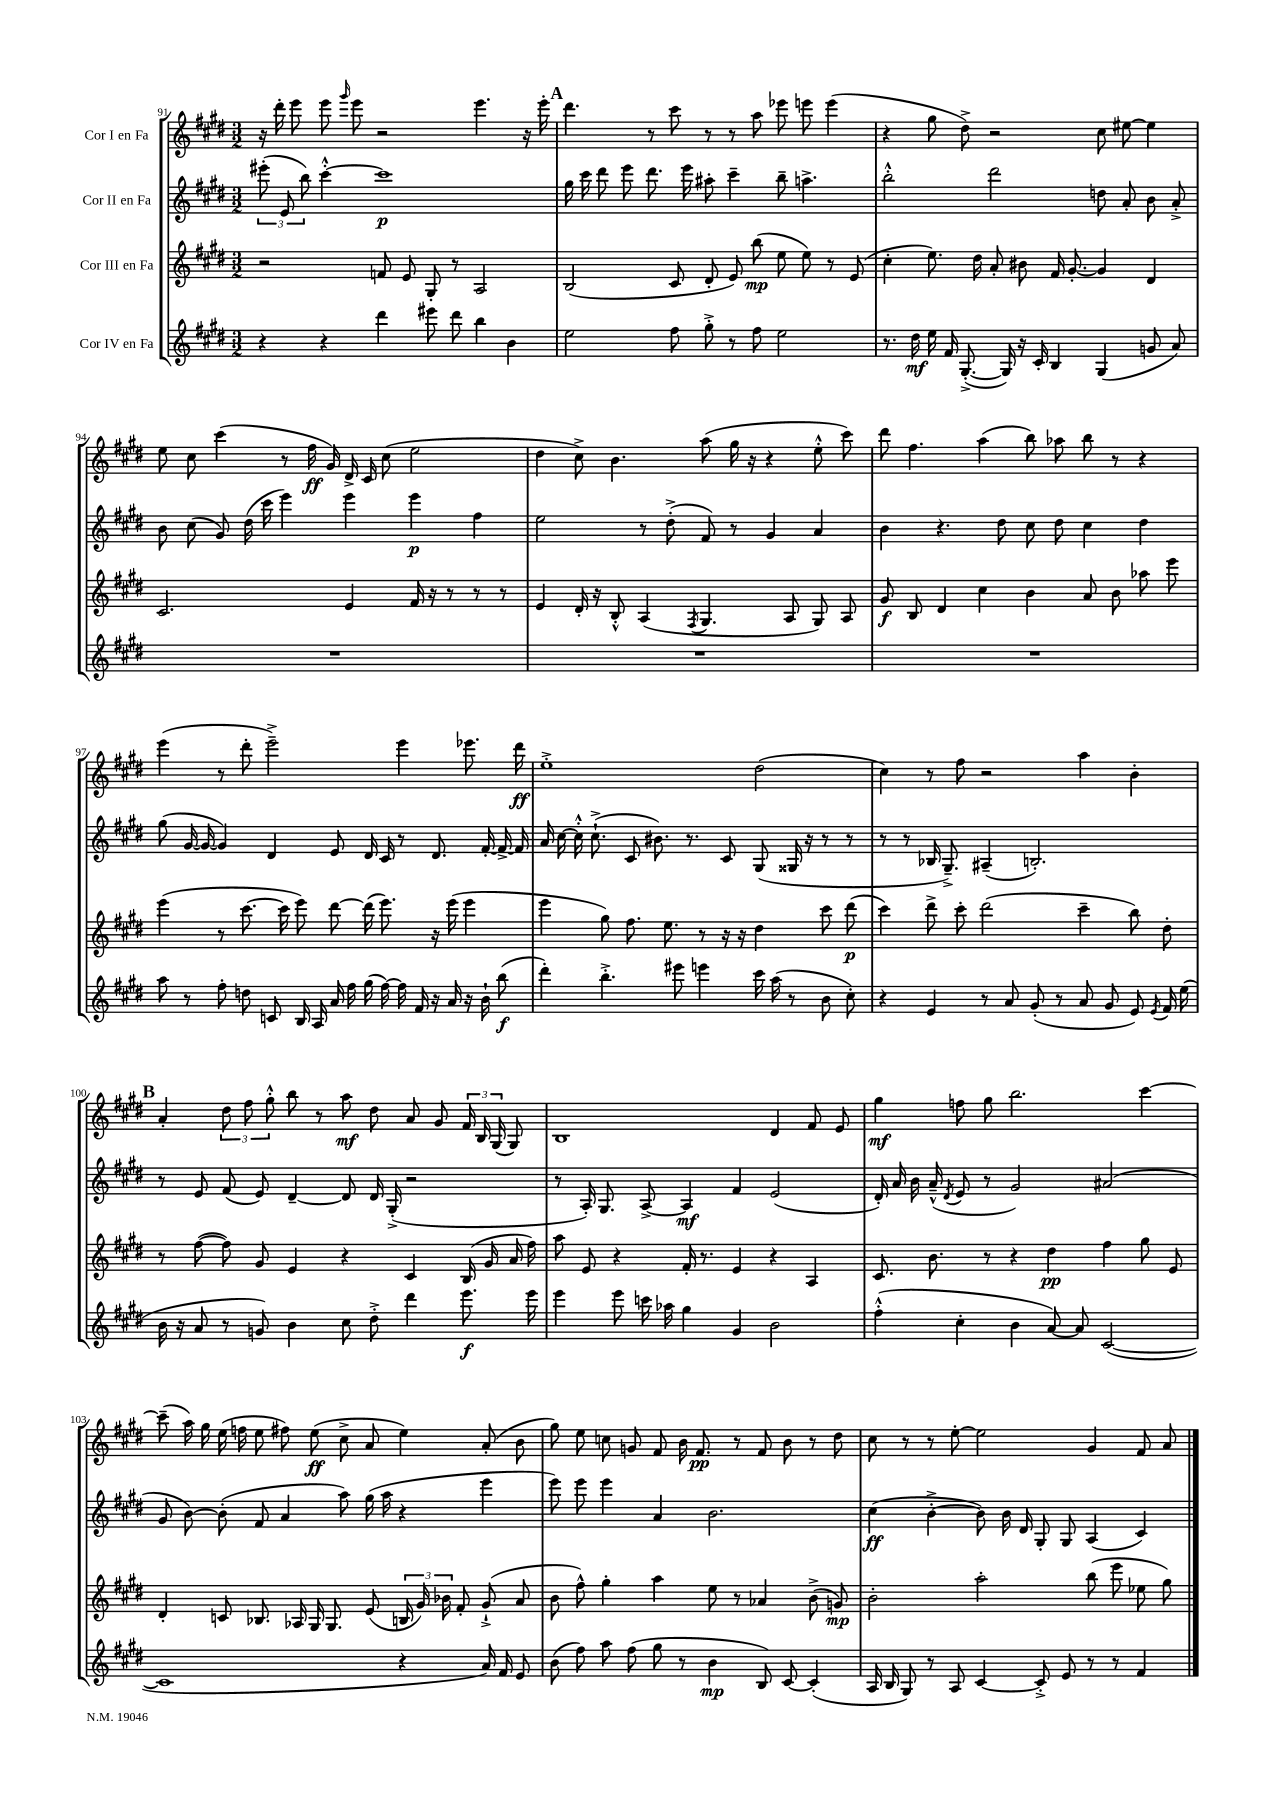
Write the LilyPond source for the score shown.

<<
\new StaffGroup <<
\new Staff = "s0" \with { instrumentName = "Cor I en Fa" } {
    \clef treble \key e \major \numericTimeSignature \time 3/2
    \autoBeamOff r16 dis'''16-. e'''8 e'''8 \grace { gis'''16 } e'''8 r2 e'''4. r16 e'''16-. |
    \mark \markup { \bold "A" } dis'''4. r8 cis'''8 r8 r8 a''8 ees'''8 e'''8 e'''4( |
    r4 gis''8 dis''8->) r2 cis''8 eis''8~ eis''4 |
    e''8 cis''8 cis'''4( r8 fis''16\ff gis'16) dis'16-> cis'16 cis''8( e''2 |
    dis''4 cis''8->) b'4. a''8( gis''16 r16 r4 e''8-.-^ cis'''8) |
    dis'''8 fis''4. a''4( b''8) aes''8 b''8 r8 r4 |
    e'''4( r8 dis'''8-. e'''2--->) e'''4 ees'''8. dis'''16\ff |
    e''1-.-> dis''2( |
    cis''4) r8 fis''8 r2 a''4 b'4-. |
    \mark \markup { \bold "B" } a'4-. \tuplet 3/2 { dis''8 fis''8 gis''8-.-^ } b''8 r8 a''8\mf dis''8 a'8 gis'8 \tuplet 3/2 { fis'16 b16 gis16( } gis8) |
    b1 dis'4 fis'8 e'8 |
    gis''4\mf f''8 gis''8 b''2. cis'''4~ |
    cis'''8--( a''16) gis''16 e''16( f''16 e''8 fis''8) e''8\ff( cis''8-> a'8 e''4) a'8-.( b'8 |
    gis''8) e''8 c''8 g'8 fis'8 b'16 fis'8.\pp r8 fis'8 b'8 r8 dis''8 |
    cis''8 r8 r8 e''8~-. e''2 gis'4 fis'8 a'8 \bar "|." |
}
\new Staff = "s1" \with { instrumentName = "Cor II en Fa" } {
    \clef treble \key e \major \numericTimeSignature \time 3/2
    \autoBeamOff \tuplet 3/2 { eis'''8-.( e'8 b''8) } cis'''4~-.-^ cis'''1\p |
    \mark \markup { \bold "A" } gis''16 cis'''16 dis'''8 e'''8 dis'''8. e'''16 ais''8-. cis'''4-- b''8-- a''4.-> |
    b''2-.-^ dis'''2 d''8 a'8-. b'8 a'8-.-> |
    b'8 cis''8( gis'8) dis''16( cis'''16 e'''4) e'''4 e'''4\p fis''4 |
    e''2 r8 dis''8-.->( fis'8) r8 gis'4 a'4 |
    b'4 r4. dis''8 cis''8 dis''8 cis''4 dis''4 |
    gis''8( gis'16~ gis'16~ gis'4) dis'4 e'8 dis'16 cis'16 r8 dis'8. fis'16~-. fis'16~-> fis'16 |
    a'16 cis''16~ cis''16-.-^ cis''8.-!->( cis'8 bis'8.) r8. cis'8 gis8( gisis16 r16 r8 r8 |
    r8 r8 bes16 gis8.--->) ais4--( b2.-.) |
    \mark \markup { \bold "B" } r8 e'8 fis'8( e'8) dis'4~-- dis'8 dis'16 gis16-.->( r2 |
    r8 a16-.) gis8. a8~-> a4\mf fis'4 e'2( |
    dis'16-.) a'16 b'16 a'16---^( \acciaccatura { dis'8 } e'8 r8 gis'2) ais'2( |
    gis'8 b'8~) b'8-.( fis'8 a'4 a''8) gis''16( a''16 r4 e'''4 |
    e'''8) e'''8 e'''4 a'4 b'2. |
    cis''4\ff( b'4~-.-> b'8) b'16 dis'16 gis8-. gis8 a4( cis'4) \bar "|." |
}
\new Staff = "s2" \with { instrumentName = "Cor III en Fa" } {
    \clef treble \key e \major \numericTimeSignature \time 3/2
    \autoBeamOff r2 f'8 e'8 gis8-. r8 a2 |
    \mark \markup { \bold "A" } b2( cis'8 dis'8-. e'8) b''8\mp( e''8 e''8) r8 e'8( |
    cis''4-. e''8.) dis''16 a'8-. bis'8 fis'16 gis'8.~-. gis'4 dis'4 |
    cis'2. e'4 fis'16 r16 r8 r8 r8 |
    e'4 dis'16-. r16 b8-.-^ a4( \acciaccatura { fis8 } gis4. a8 gis8) a8 |
    gis'8\f b8 dis'4 cis''4 b'4 a'8 b'8 aes''8 e'''8 |
    e'''4( r8 cis'''8.~ cis'''16 e'''8) dis'''8~ dis'''16( e'''8.) r16 e'''16( e'''4 |
    e'''4 gis''8) fis''8. e''8. r8 r16 r16 dis''4 cis'''8 dis'''8\p( |
    cis'''4) dis'''8-> cis'''8-. dis'''2( cis'''4-- b''8) dis''8-. |
    \mark \markup { \bold "B" } r8 fis''8~( fis''8) gis'8 e'4 r4 cis'4 b16( gis'16 a'16 fis''16) |
    a''8 e'8 r4 fis'16-. r8. e'4 r4 a4 |
    cis'8. b'8. r8 r4 dis''4\pp fis''4 gis''8 e'8 |
    dis'4-. c'8 bes8. aes16 gis16 gis8. e'8( \tuplet 3/2 { b16 gis'16) bes'16 } fis'8-. gis'8-!->( a'8 |
    b'8 fis''8-^) gis''4-. a''4 e''8 r8 aes'4 b'8->( g'8\mp) |
    b'2-. a''2-. b''8( e'''8 ees''8 gis''8) \bar "|." |
}
\new Staff = "s3" \with { instrumentName = "Cor IV en Fa" } {
    \clef treble \key e \major \numericTimeSignature \time 3/2
    \autoBeamOff r4 r4 dis'''4 eis'''8 dis'''8 b''4 b'4 |
    \mark \markup { \bold "A" } e''2 fis''8 gis''8-.-> r8 fis''8 e''2 |
    r8. dis''16\mf e''16 fis'16 gis8.~-.->( gis16) r16 cis'16-. b4 gis4( g'8 a'8) |
    R1. |
    R1. |
    R1. |
    a''8 r8 fis''8-. d''8 c'8 b16 a16 a'16 fis''16 gis''16( fis''16~) fis''16 fis'16 r16 a'16 r16 b'16-! b''8\f( |
    dis'''4-.) b''4.-.-> eis'''8 e'''4 cis'''16 a''16( r8 b'8 cis''8-.) |
    r4 e'4 r8 a'8 gis'8-.( r8 a'8 gis'8 e'8) \acciaccatura { e'8 } fis'16 e''16( |
    \mark \markup { \bold "B" } b'16 r16 a'8 r8 g'8) b'4 cis''8 dis''8-.-> dis'''4 e'''8.\f e'''16 |
    e'''4 e'''8 c'''16 aes''16 gis''4 gis'4 b'2 |
    fis''4-.-^( cis''4-. b'4 a'8~) a'8 cis'2~( |
    cis'1 r4 a'16) fis'16 e'8 |
    b'8( fis''8) a''8 fis''8( gis''8 r8 b'4\mp b8) cis'8~ cis'4-.( |
    a16 b16 gis8) r8 a8 cis'4~ cis'8-.-> e'8 r8 r8 fis'4 \bar "|." |
}
>>
>>
\layout { \context { \Score currentBarNumber = #91 } }
